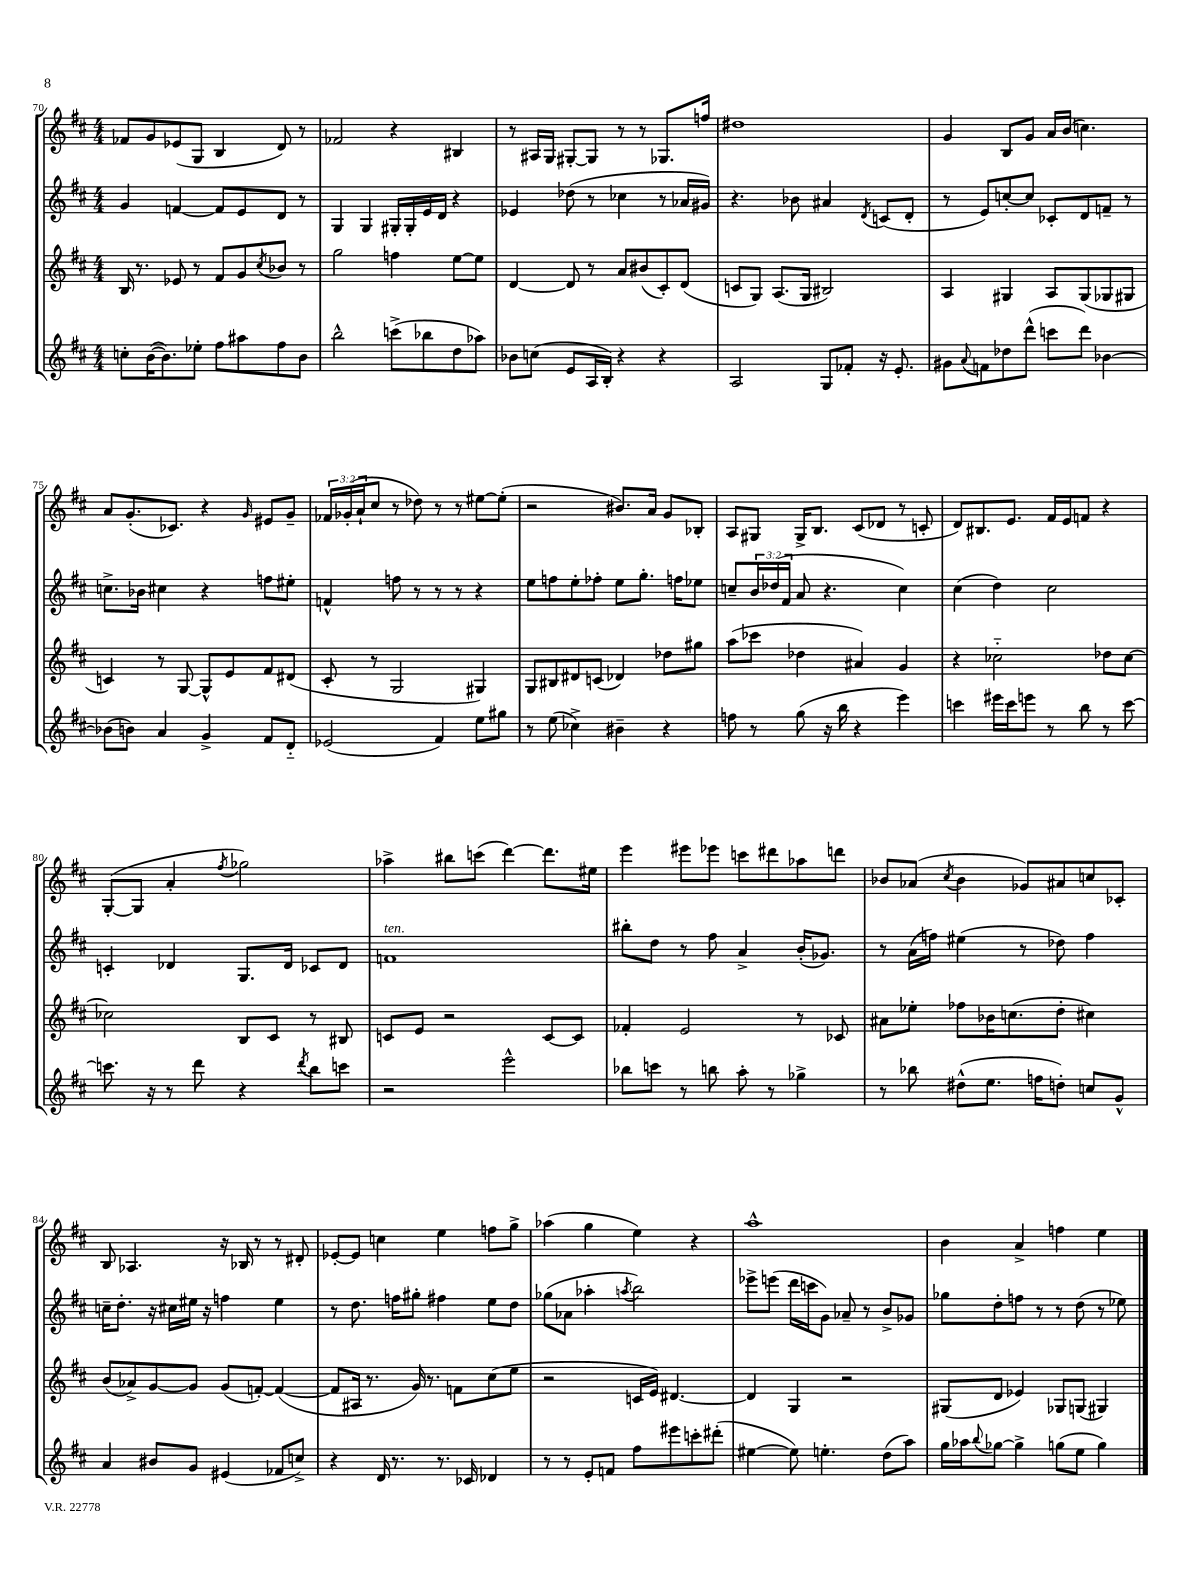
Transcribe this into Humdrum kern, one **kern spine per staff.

**kern	**kern	**kern	**kern
*part4	*part3	*part2	*part1
*staff4	*staff3	*staff2	*staff1
*clefG2	*clefG2	*clefG2	*clefG2
*k[f#c#]	*k[f#c#]	*k[f#c#]	*k[f#c#]
*M4/4	*M4/4	*M4/4	*M4/4
=70	=70	=70	=70
8ccn'\L	16B/	4g/	8f-X/L
.	8.r	.	.
([16b\K	.	.	8g/
8.b\])	.	.	.
.	8e-X/	[4fn/	(8e-X/
8ee-X'\J	8r	.	8G/J
8ff#\L	8f#/L	8f/L]	4B/
8aa#X\	8g/	8e/	.
.	8qcc#/	.	.
8ff#\	8b-X/J	8d/J	8d/)
8b\J	8r	8r	8r
=71	=71	=71	=71
2bb^^\	2gg\	4G/	2f-X/
.	.	4G/	.
(8cccn^\L	4ffn\	16G#X'/LL	4r
.	.	16G#'/	.
8bb-X\	.	16e/	.
.	.	16d/JJ	.
8dd\	[8ee\L	4r	4B#X/
8aa-X\J)	8ee\J]	.	.
=72	=72	=72	=72
8b-X\L	[4d/	4e-X/	8r
(8ccn\J	.	.	16A#X/LL
.	.	.	16G/JJ
8e/L	8d/]	(8dd-X\	[8G#X'/L
16A/L	8r	8r	8G#/J]
16B'/JJ)	.	.	.
4r	8a/L	4cc-X\	8r
.	(8b#X/	.	8r
4r	8c#'/)	8r	8.G-X/L
.	(8d/J	16a-X/LL	.
.	.	16g#X/JJ)	16ffn/Jk
=73	=73	=73	=73
2A/	8cn/L	4.r	1dd#X
.	8G/J)	.	.
.	(8.A/L	.	.
.	.	8b-X\	.
.	16G/Jk	.	.
8G/L	2B#X/)	4a#X/	.
8f-X'/J	.	.	.
.	.	8qd/	.
16r	.	(8cn/L	.
8.e'/	.	.	.
.	.	8d'/J	.
=74	=74	=74	=74
8g#X\L	4A/	8r	4g/
8qqa/	.	.	.
8fn\	.	8e/L)	.
8dd-X\	4G#X/	[8ccn'/	8B/L
(8ddd^^\J	.	8cc/J]	8g/J
8cccn\L	8A/L	8c-X'/L	16a/LL
.	.	.	(16b/JJ
8ddd\J)	(8G#/	8d/	4.ccn\)
[4b-X\	8G-X/	8fn~/J	.
.	8G#X/J	8r	.
!!LO:LB:g=z
=75	=75	=75	=75
(8b-X\L]	4cn/)	8.ccn^\L	8a/L
8bn\J)	.	.	(8.g'/
.	.	16b-X\Jk	.
4a/	8r	4cc#X\	.
.	.	.	8.c-X/J)
.	[8G/	.	.
4g^/	8G^^/L]	4r	4r
.	8e/	.	.
.	.	.	16qqg/
8f#/L	8f#/	8ffn\L	8e#X/L
8d/J	(8d#X/J	8ee#X'\J	8g~/J
=76	=76	=76	=76
(2e-X/	8c#'/	4fn^^/	24f-X/LL
.	.	.	(24g-X'/
.	.	.	24a`/J
.	8r	.	8cc#/J
.	2G/	8ffn\	8r
.	.	8r	8dd-X\)
4f#/)	.	8r	8r
.	.	8r	8r
8ee\L	4G#X/)	4r	[8ee#X\L
8gg#X\J	.	.	(8ee#'\J]
=77	=77	=77	=77
8r	8G/L	8ee\L	2r
(8ee\	8B#X/	8ffn\	.
4cc-X^\)	8d#X/	8ee'\	.
.	(8cn/J	8ff-X'\J	.
4b#X~\	4d-X/)	8ee\L	8.b#X/L)
.	.	8.gg'\J	.
.	.	.	16a/Jk
4r	8dd-X\L	.	8g/L
.	.	16ffn\KL	.
.	8gg#X\J	8ee-X\J	8B-X'/J
=78	=78	=78	=78
8ffn\	(8aa\L	8ccn~/L	8A/L
8r	8ccc-X\J	24b/L	8G#X/J
.	.	(24dd-X/	.
.	.	24f#/JJ	.
(8gg\	4dd-X\	8a/	16G#^/KL
.	.	.	8.B/J
16r	.	4.r	.
16bb\	.	.	.
4r	4a#X/)	.	(8c#/L
.	.	.	8d-X/J
4eee\)	4g/	4cc\)	8r
.	.	.	8cn'/
=79	=79	=79	=79
4cccn\	4r	(4cc#\	8d/L)
.	.	.	8.B#X/
16eee#X\LL	2cc-X\	4dd\)	.
16ccc\J	.	.	8.e/J
8eeen\J	.	.	.
8r	.	2cc#\	16f#/LL
.	.	.	16e/J
8bb\	.	.	8fn/J
8r	8dd-X\L	.	4r
[8ccc\	[8cc-\J	.	.
!!LO:LB:g=z
=80	=80	=80	=80
8.cccn\]	2cc-X\]	4cn'/	([8G'/L
.	.	.	8G/J]
16r	.	.	.
8r	.	4d-X/	4a'/
8ddd\	.	.	.
.	.	.	8qff#/
4r	8B/L	8.G/L	2gg-X\)
.	8c#/J	.	.
.	.	16d-/Jk	.
8qddd/	.	.	.
8bb\L	8r	8c-X/L	.
8cccn\J	8B#X/	8d-/J	.
=81	=81	=81	=81
!	!	!LO:TX:a:i:t=ten.	!
2r	8cn/L	1fn	4aa-X^\
.	8e/J	.	.
.	2r	.	8bb#X\L
.	.	.	(8cccn\J
2eee^^\	.	.	[4ddd\)
.	[8c/L	.	8.ddd\L]
.	8c/J]	.	.
.	.	.	16ee#X\Jk
=82	=82	=82	=82
8bb-X\L	4f-X'/	8bb#X'\L	4eee\
8cccn\J	.	8dd\J	.
8r	2e/	8r	8eee#X\L
8bbn\	.	8ff#\	8eee-X\J
8aa'\	.	4a^/	8cccn\L
8r	.	.	8ddd#X\
4gg-X^\	8r	(16b'/KL	8aa-X\
.	.	8.g-X/J)	.
.	8c-X/	.	8dddn\J
=83	=83	=83	=83
8r	8a#X\L	8r	8b-X/L
8bb-X\	8ee-X'\J	(16a\LL	(8a-X/J
.	.	16ffn\JJ)	.
.	.	.	8qcc#/
(8dd#X^^\L	8ff-X\L	(4ee#X\	4b-\
8.ee\J	16b-X\K	.	.
.	(8.ccn\	.	.
.	.	8r	8g-X/L)
16ffn\KL	.	.	.
8ddn'\J)	8dd'\J	8dd-X\)	8a#X/
8ccn/L	4cc#X\)	4ff\	8ccn/
8g^^/J	.	.	8c-X'/J
!!LO:LB:g=z
=84	=84	=84	=84
4a/	(8b/L	16ccn~\KL	8B/
.	.	8.dd'\J	.
.	8a-X^/)	.	4.A-X/
8b#X/L	[8g/	16r	.
.	.	16cc#X\LL	.
8g/J	8g/J]	16ee#X\JJ	.
.	.	16r	.
(4e#X/	(8g/L	4ffn\	16r
.	.	.	16B-X/
.	[8fn'/J)	.	8r
8f-X/L	(4f/_	4ee#\	8r
8ccn^/J)	.	.	8d#X'/
=85	=85	=85	=85
4r	8f/L]	8r	[8e-X'/L
.	16A#X/Jk	8.dd\	8e-/J]
.	8.r	.	.
16d/	.	.	4ccn\
8.r	.	16ffn\KL	.
.	16g/)	8gg#X'\J	.
.	8.r	.	.
8.r	.	4ff#X\	4ee\
.	8fn\L	.	.
16c-X/	.	.	.
4d-X/	(8cc#\	8ee\L	8ffn\L
.	8ee\J	8dd\J	8gg^\J
=86	=86	=86	=86
8r	2r	(8gg-X\L	(4aa-X\
8r	.	8a-X\J	.
8e'/L	.	4aa-X'\	4gg\
8fn/J	.	.	.
.	.	8qaan/	.
8ff#\L	16cn/LL	2bb\)	4ee\)
.	16e/JJ)	.	.
8eee#X\	[4.d#X/	.	.
8cccn'\	.	.	4r
(8ddd#X'\J	.	.	.
=87	=87	=87	=87
[4ee#X\	4d#/]	8eee-X^\L	1aa^^
.	.	(8eeen\J	.
8ee#\])	4G/	16ddd\LL	.
.	.	16cccn\J	.
4.een'\	.	8g\J)	.
.	2r	8a-X~/	.
.	.	8r	.
(8dd\L	.	8b^/L	.
8aa\J)	.	8g-X/J	.
=88	=88	=88	=88
16gg\LL	(8G#X/L	8gg-X\L	4b\
16aa-X\J	.	.	.
8qqbb/	.	.	.
[8gg-X\J	8d/J	8dd'\	.
4gg-^\]	4e-X/)	8ffn\J	4a^/
.	.	8r	.
(8ggn\L	8G-X/L	8r	4ffn\
8ee\J	(8Gn/J	(8dd\	.
4gg\)	4G#X/)	8r	4ee\
.	.	8ee-X\)	.
==	==	==	==
*-	*-	*-	*-
